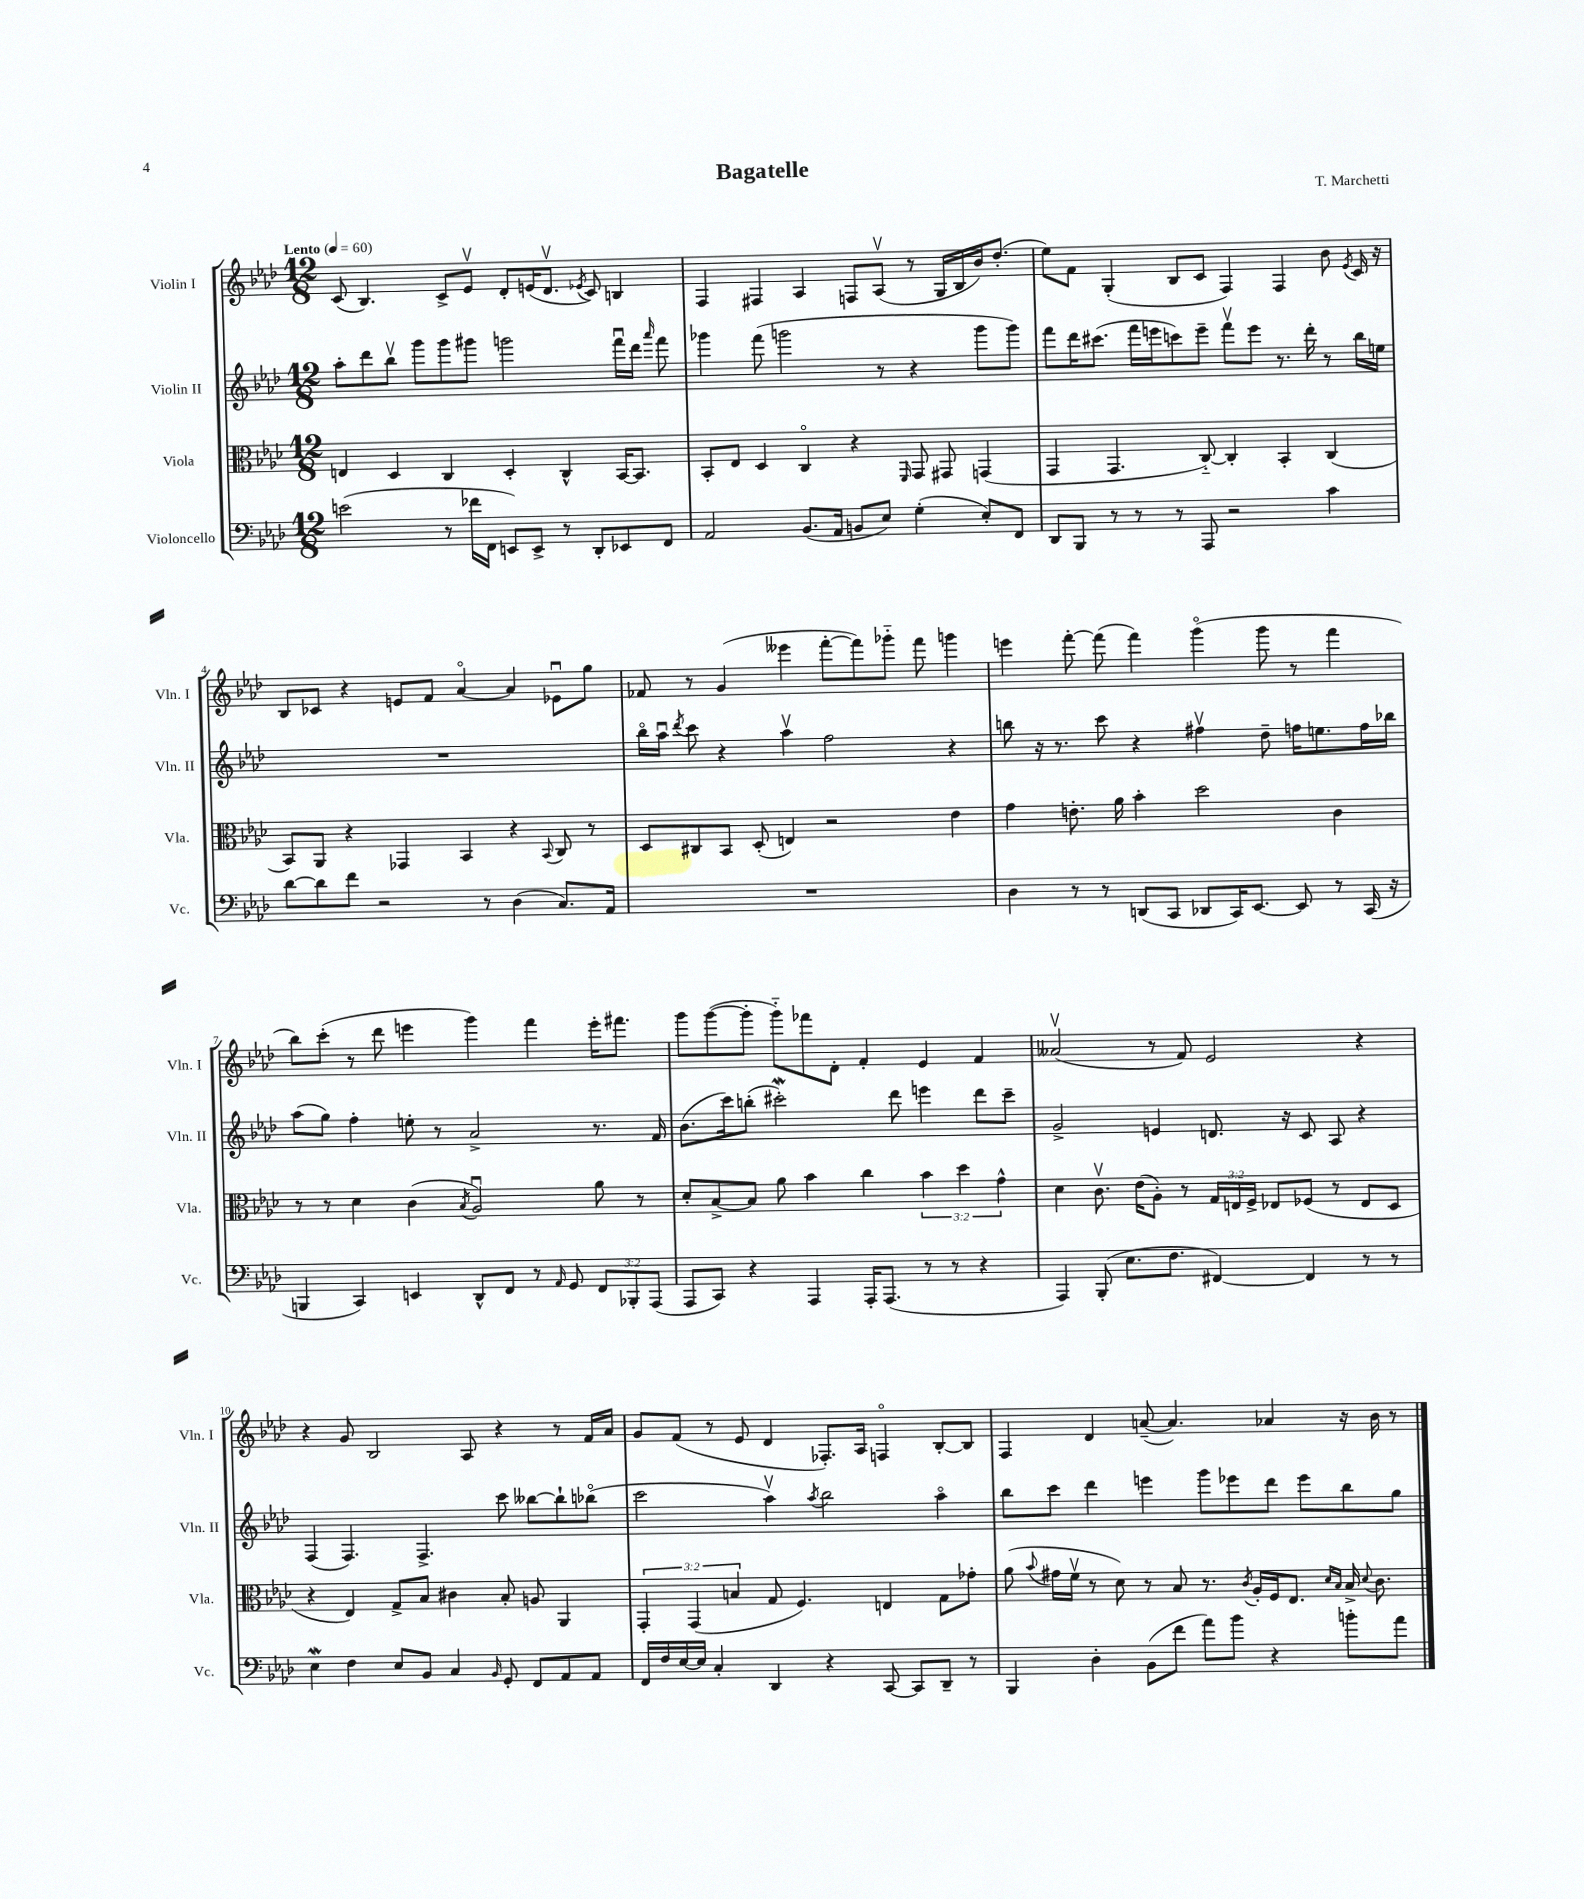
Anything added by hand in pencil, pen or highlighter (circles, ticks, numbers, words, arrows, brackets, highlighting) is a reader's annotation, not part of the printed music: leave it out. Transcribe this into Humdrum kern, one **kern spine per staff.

**kern	**kern	**kern	**kern
*part4	*part3	*part2	*part1
*staff4	*staff3	*staff2	*staff1
*I"Violoncello	*I"Viola	*I"Violin II	*I"Violin I
*I'Vc.	*I'Vla.	*I'Vln. II	*I'Vln. I
*clefF4	*clefC3	*clefG2	*clefG2
*k[b-e-a-d-]	*k[b-e-a-d-]	*k[b-e-a-d-]	*k[b-e-a-d-]
*M12/8	*M12/8	*M12/8	*M12/8
*MM60	*MM60	*MM60	*MM60
=1	=1	=1	=1
!	!	!	!LO:TX:a:B:t=Lento
(2en\	4En/	8aa-'\L	(8c/
.	.	8ddd-\	4.B-/)
.	4D-/	8bb-v\J	.
.	.	8ggg\L	.
8r	4C/	8ggg\	8c^/L
16f-X\LL	.	8ggg#X\J	8e-v/J
16FF\JJ	.	.	.
8EEn/L)	4D-'/	2gggn\	8d-'/L
8EE^/J	.	.	(16en/K
.	.	.	8.d-v/J
8r	4C^^/	.	.
.	.	.	8qe-X/
8DD-'/L	.	.	8c/)
8EE-X/	[16BB-/KL	16fffu\LL	4Bn/
.	8.BB-/J]	16ddd-\JJ	.
.	.	16qqaaa-/	.
8FF/J	.	8fff\	.
=2	=2	=2	=2
2AA-/	8BB-'/L	4ggg-X\	4F/
.	8E-/J	.	.
.	4D-/	(8fff\	4F#X/
.	.	2gggn\	.
(8.BB-/L	4C/	.	4A-/
16AA-/Jk	.	.	.
8BBn/L	4r	.	8Fn/L
8E-/J)	.	8r	(8A-v/J
.	16qqFF/	.	.
(4G'\	8GG/	4r	8r
.	8GG#X/	.	16G/LL
.	.	.	16B-/
8E-'/L)	(4GGn/	8ggg\L	16b-/J)
.	.	.	(8.dd-'/J
8FF/J	.	8ggg\J)	.
=3	=3	=3	=3
8DD-/L	4GG/	8fff\L	8ee-\L)
8BBB-/J	.	16ddd-\K	8f\J
.	.	(8.ccc#X\J	.
8r	4.GG/	.	(4G'/
8r	.	16fff\LL	.
.	.	16eeen\J	.
8r	.	8cccn\)	8B-/L
8AAA-/	[8C/)	8eee~\J	8c/J
2r	4C'/]	8fffv\L	4F/)
.	.	8eee\J	.
.	4BB-'/	8.r	4F/
.	.	16ddd-'\	.
4c\	(4C/	8r	8b-\
.	.	.	8qe-/
.	.	16bb-\LL	16c/
.	.	16een\JJ	16r
!!LO:LB:g=z
=4	=4	=4	=4
[8d-\L	8BB-/L)	1.r	8B-/L
8d-\]	8AA-/J	.	8c-X/J
8f\J	4r	.	4r
2r	.	.	.
.	4GG-X/	.	8en/L
.	.	.	8f/J
.	4BB-/	.	[4a-/
8r	.	.	.
(4D-\	4r	.	4a-/]
.	8qqBB-/	.	.
8.C/L)	8C/	.	8e-Xu\L
.	8r	.	8gg\J
16AA-/Jk	.	.	.
=5	=5	=5	=5
1.r	8D-/L	16bb-\LL	8f-X/
.	.	16aa-u\JJ	.
.	.	8qddd-/	.
.	8C#X/	8ccc\	8r
.	8BB-/J	4r	(4g/
.	(8D-'/	.	.
.	4En/)	4aa-v\	4eee--X\
.	2r	2ff\	[8fff'\L
.	.	.	8fff\])
.	.	.	8ggg-X\J
.	.	.	8fff\
.	4e-\	4r	4gggn\
=6	=6	=6	=6
4D-\	4g\	8bbn\	4eeen\
.	.	16r	.
.	.	8.r	.
8r	8.en'\	.	[8fff'\
8r	.	8ccc\	(8fff\]
.	16a-\	.	.
(8DDn/L	4b-'\	4r	4fff\)
8CC/J	.	.	.
8DD-X/L	2dd-\	4ff#Xv\	(4ggg\
16CC/K)	.	.	.
[8.EE-/J	.	.	.
.	.	8dd-~\	8ggg\
8EE-/]	.	16ffn\KL	8r
.	.	8.een\	.
8r	4c\	.	4fff\
(16CC/	.	16ff\L	.
16r	.	16bb-X\JJ	.
!!LO:LB:g=z
=7	=7	=7	=7
4BBBn/	8r	(8aa-\L	8bb-\L)
.	8r	8gg\J)	(8ccc'\J
4CC/)	4d-\	4ff'\	8r
.	.	.	8ddd-\
4EEn/	(4c\	8een'\	4eeen\
.	.	8r	.
.	8qB-/	.	.
8DD-^^/L	2A-u/)	2a-^/	4ggg\)
8FF/J	.	.	.
8r	.	.	4fff\
16qqAA-/	.	.	.
8GG/	.	.	.
12FF/L	8a-\	8.r	16eee'\KL
.	.	.	8.fff#X\J
12BBB-X'/	.	.	.
.	8r	.	.
(12AAA-/J	.	.	.
.	.	16f/	.
=8	=8	=8	=8
8AAA-/L	8d-'/L	(8.b-\L	8ggg\L
8CC/J)	[8B-^/	.	([8ggg\
.	.	16ccc\k)	.
4r	8B-/J]	(8bbn'\J	8ggg'\J]
.	8a-\	2ccc#XW'\)	8ggg\L)
4AAA-/	4b-\	.	8fff-X\
.	.	.	8d-'\J
16AAA-'/KL	4cc\	.	4f'/
(8.AAA-/J	.	.	.
.	.	8ddd-\	.
8r	6b-\	4eeen\	4e-/
8r	.	.	.
.	6dd-\	.	.
4r	.	8ddd-\L	4f/
.	6g^^\	.	.
.	.	8ccc#~\J	.
=9	=9	=9	=9
4AAA-/)	4d-\	2g^/	(2a--Xv/
(8BBB-'/	8.cv\	.	.
8.E-\L	.	.	.
.	(16e-\KL	.	.
.	8A-'\J)	4en/	8r
8.F\J	.	.	.
.	8r	.	8f/)
[4FF#X/)	24G/LL	8.dn/	2e-/
.	24En/	.	.
.	24F^/JJ	.	.
.	8E-X/L	.	.
.	.	16r	.
4FF#/]	(8F-X/J	8c/	.
.	8r	8A-/	.
8r	8E-/L	4r	4r
8r	8D-/J	.	.
!!LO:LB:g=z
=10	=10	=10	=10
4E-W\	4r	(4F/	4r
4F\	4E-/)	4.F/)	8g/
.	.	.	2B-/
8E-/L	8G^/L	.	.
8BB-/J	8B-/J	4.F^/	.
4C/	4c#X\	.	.
.	.	.	8A-/
16qqBB-/	.	.	.
8GG'/	8B-'/	8ccc\	4r
8FF/L	8An/	[8bb--X\L	.
8AA-/	4AA-/	8bb--`\]	8r
8AA-/J	.	(8bb-X\J	16f/LL
.	.	.	16a-/JJ
=11	=11	=11	=11
16FF/LL	6GG'/	2ccc\	8g/L
16F/	.	.	.
[16E-/	.	.	(8f/J
.	(6GG/	.	.
16E-/JJ]	.	.	.
4C'/	.	.	8r
.	6Bn/	.	.
.	.	.	8e-/
4DD-/	8G/	4aa-v\)	4d-/
.	4.F/)	.	.
.	.	8qaa-/	.
4r	.	2bb-\	8.F-X'/L)
.	.	.	16A-/Jk
[8CC/	4En/	.	4Fn/
8CC/L]	.	.	.
8DD-~/J	8G\L	4aa-\	[8B-'/L
8r	8g-X'\J	.	8B-/J]
=12	=12	=12	=12
4BBB-/	(8a-\	8bb-\L	4F/
.	8qqb-/	.	.
.	16g#X\LL	8ccc\J	.
.	16fv\JJ	.	.
4D-'\	8r	4ddd-\	4d-/
.	8d-\)	.	.
(8BB-\L	8r	4eeen\	([8an~/
8f\J	8B-/	.	4.a/])
8a-\L)	8.r	8ggg\L	.
8b-\J	.	8eee-X\	.
.	8qc/	.	.
.	16A-'/LL	.	.
4r	16F/J	8ddd-\J	4a-X/
.	8.E-/J	.	.
.	.	8eee-\L	.
.	16qqd-/LL	.	.
.	16qqB-/JJ	.	.
8bn'\L	16B-^/	8bb-\	16r
.	8qqd-/	.	.
.	8.c\	.	16b-\
8a-\J	.	8gg\J	8r
==	==	==	==
*-	*-	*-	*-
